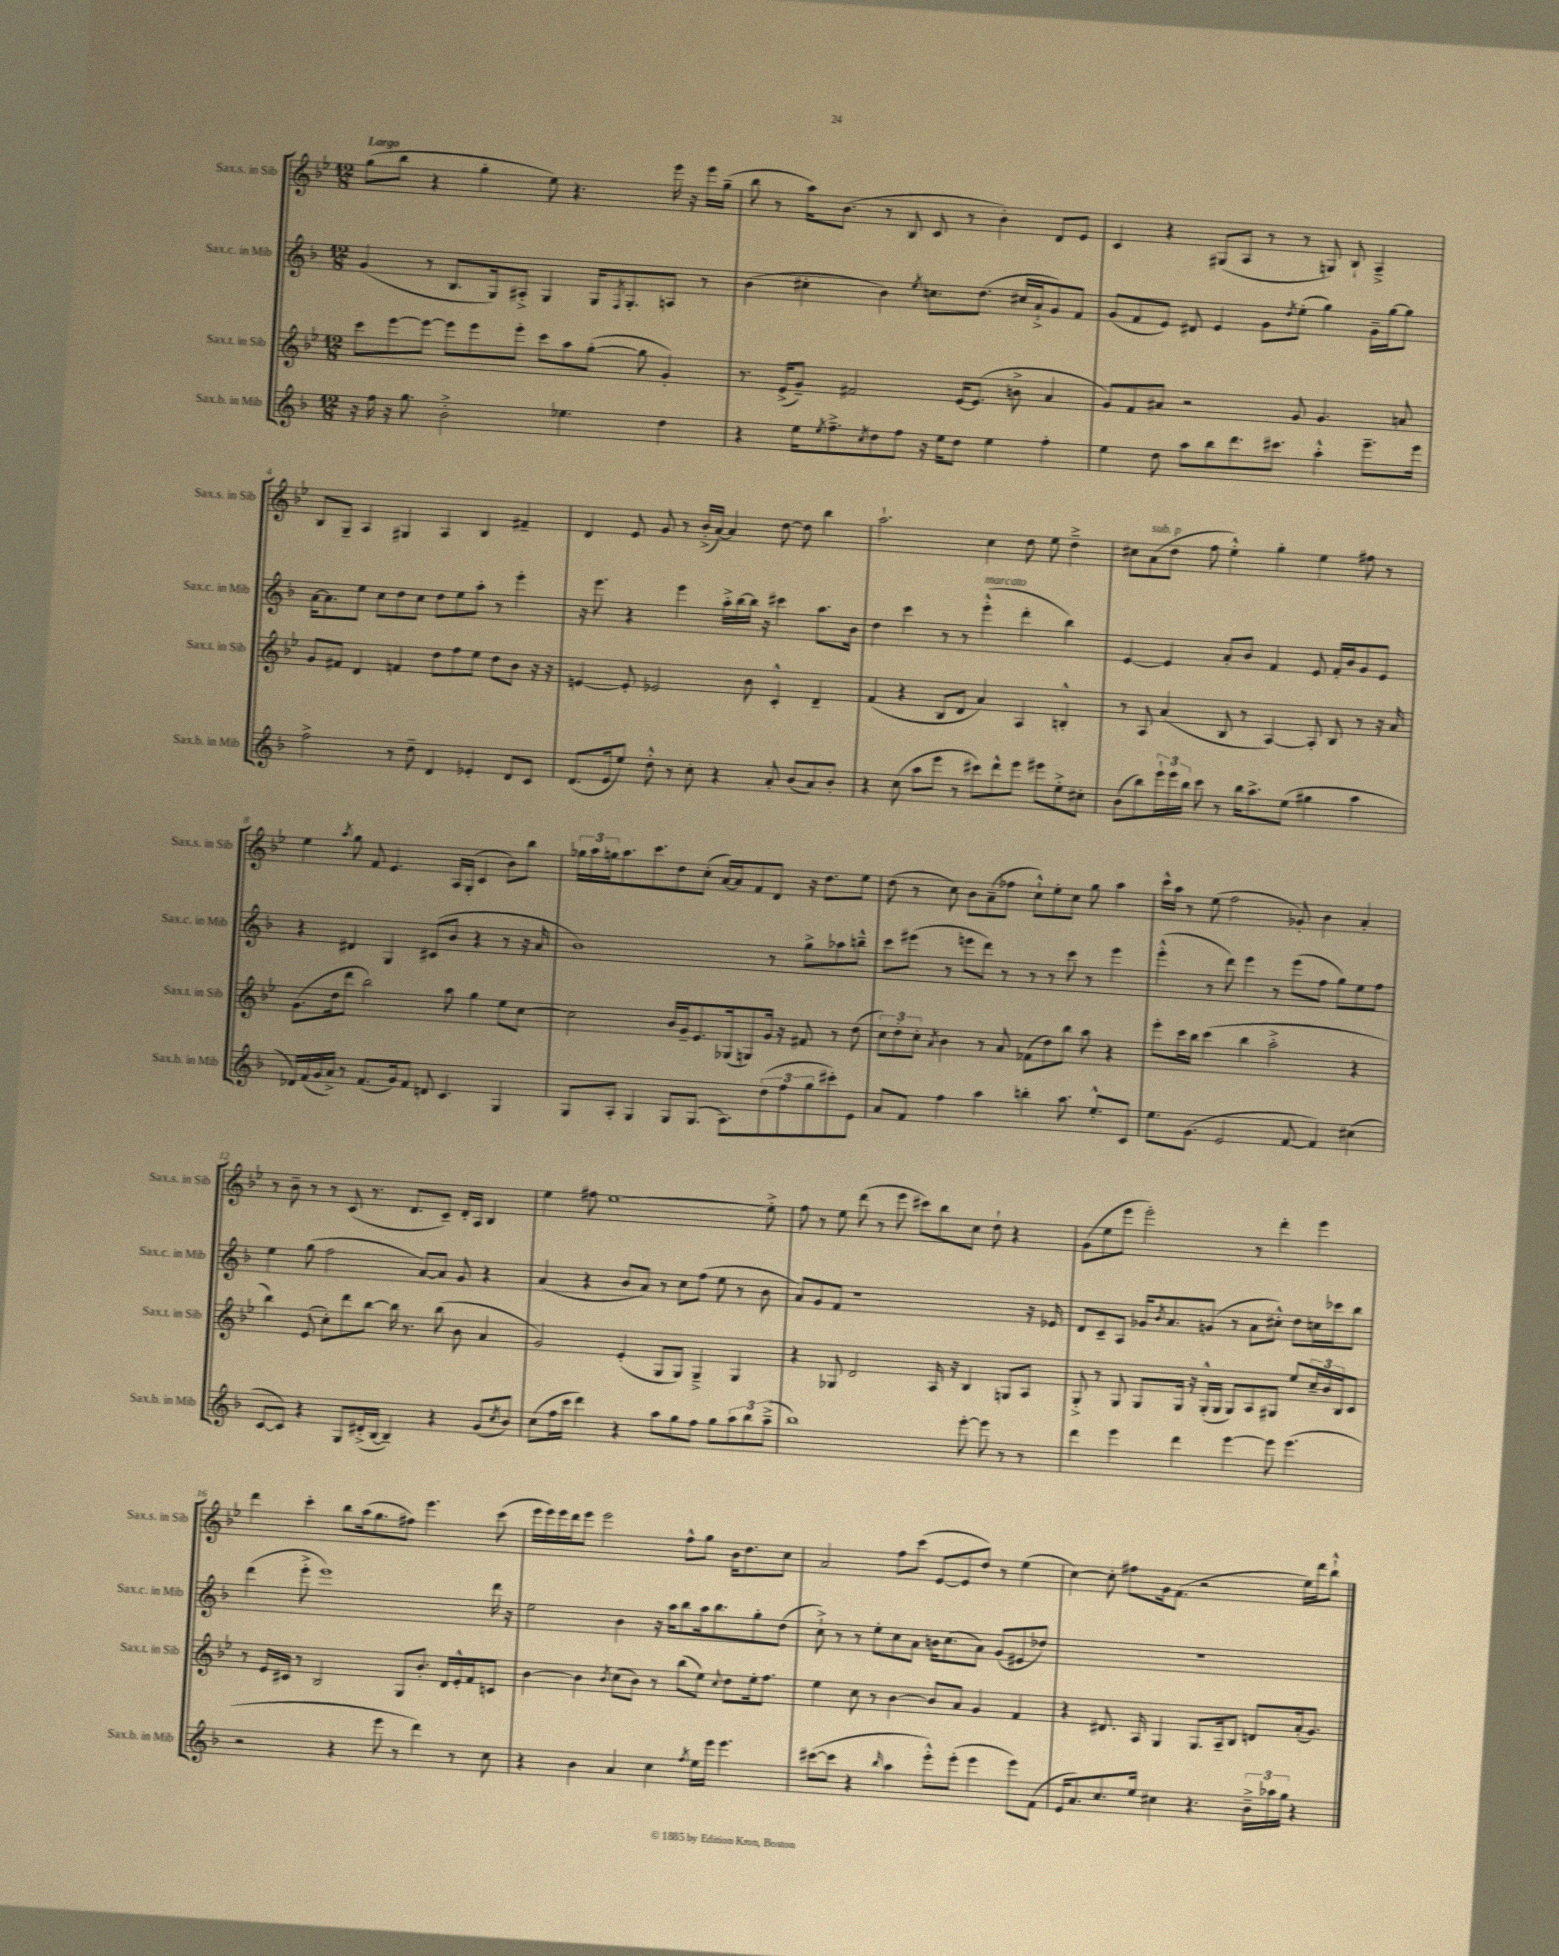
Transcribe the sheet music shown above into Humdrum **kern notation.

**kern	**kern	**kern	**kern
*staff4	*staff3	*staff2	*staff1
*clefG2	*clefG2	*clefG2	*clefG2
*k[b-]	*k[b-e-]	*k[b-]	*k[b-e-]
*M12/8	*M12/8	*M12/8	*M12/8
16r	8ccc	(4g	(8gg
16ff	.	.	.
16r	[8eee-	.	8bb-
8.gg	.	.	.
.	8eee-_	8r	4r
2b-'^	8eee-]	8.B-	.
.	8eee-	.	4gg'
.	.	16G)	.
.	8eee-'	8A#'^	.
.	8ccc	4G	8ee-)
4.ee-	8aa	.	4.r
.	([8gg'	16G	.
.	.	8qF	.
.	.	8.G'	.
.	8gg]	.	.
4dd	4g')	8A	16eee-
.	.	.	16r
.	.	8r	16eee-
.	.	.	(16gg~
=	=	=	=
4r	8.r	(4b-	8bb-
.	.	.	8r
.	(16e-^	.	.
16ee	8g~)	4cc#'	16aa)
8qee	.	.	.
8.ff~^	.	.	(8.b-
.	2f#	.	.
8qcc	.	.	.
8dd	.	4b-)	8r
8ff	.	.	8B-
.	.	8qee	.
16r	.	8.cc	8c
16ee	.	.	.
8dd	[16e-	.	8r
.	(8.e-]	(8.dd	.
4ee	.	.	4b-')
.	8b^	16cc#	.
.	.	16a`^	.
4ff'	4a	8g)	8d
.	.	8f	8e-
=	=	=	=
4ee	8g)	(8g	4c
.	8f	8f	.
8dd	8a#	8e)	4r
8aa	2r	8d#	.
8bb-	.	4e	(8G#
8.ddd	.	.	8A
.	.	8g	8r
8.ccc#	.	.	.
.	.	8qdd	.
.	8g	(8ee'	8r
4aa'^^	4.g	4gg)	8G)
.	.	.	8B-`
8.eee~	.	16g~	4A~^
.	.	[16gg	.
.	8a	8gg]	.
16eee	.	.	.
=	=	=	=
2ff^	8g	[16a	8B-
.	.	8.a]	.
.	8f#	.	8G~
.	4d	8ee	4A
.	.	8cc	.
8r	4f	8dd	4G#
8dd~	.	8cc	.
4d	8dd	8dd	4A
.	8ff	8ee	.
4e-'	8ee-	8aa'	4B-
.	8dd	8r	.
8d	8b-	4eee'	4f#~
8c	16r	.	.
.	16r	.	.
=	=	=	=
(8.d	[4e	16r	4d
.	.	8.eee	.
16e	.	.	.
8ee)	8e']	4r	8e-
8dd'^^	2e-	.	8g
8r	.	4eee	8r
8cc'	.	.	(16b-'^
.	.	.	[16a)
4r	.	16aa'^	4a]
.	.	[16bb-	.
.	8b-	16bb-]	.
.	.	16r	.
8a'	4c'^^	4ccc#	[8dd
(8b-	.	.	8dd]
8a)	4d~	8.aa	4bb-
8b-'	.	.	.
.	.	16b-	.
=	=	=	=
4r	(4f	4dd	2.aa`
(8cc	4r	4ccc	.
8aa	.	.	.
8eee	8B-	8r	.
8r	8d	8r	.
8ccc#)	4a)	(4eee'^^	4cc
8ddd^^	.	.	.
8eee	4A	4ddd'	8dd
8eee#	.	.	8ee-
8ee'^	4B'^^	4bb-)	4dd~^
8cc#'	.	.	.
=	=	=	=
(8b-	8r	[4e	8cc#
8bb-)	8A	.	(8a
24eee`	(4a	4e]	8dd
24eee	.	.	.
24bb-	.	.	.
8ccc	.	.	8ff
8r	8B-	8a'	4ee-'^^)
16bb-	8r	8b-	.
8.aa^	.	.	.
.	[4A)	4f	4gg'
(8ee	.	.	.
4gg#	8A']	8e	4ee-
.	8B-	16f'	.
.	.	16b-	.
4aa	8r	8g	8ff#
.	16r	8e	8r
.	16a	.	.
=	=	=	=
16d-)	(8.g	4r	4ee-
(16f	.	.	.
16g	.	.	.
16a^)	16dd	.	.
.	.	.	8qaa
8r	8ddd	4d#	8gg
(8.f	2bb-)	.	8f
.	.	4G	4.e-
16g)	.	.	.
8f	.	.	.
8d	.	(8c#	.
4.c	8aa	8b-	16A
.	.	.	(16G'
.	4gg	4r	4c
4G	8ee-	8r	8b-)
.	[8cc	16r	8bb-
.	.	16a	.
=	=	=	=
8G	2cc]	1b-)	24gg-
.	.	.	24aa
.	.	.	24gg
8A'	.	.	8.aa
4G	.	.	.
.	.	.	8.ccc
8G	16b-	.	8dd
.	16g~	.	.
(8.G	8.e-	.	(8cc'
.	.	.	[16a)
8.A)	(16G-	.	16a]
.	8G)	.	8f
(12dd	16g	8r	8d
.	16r	.	.
12ff	.	.	.
.	8f#	8gg^	16r
12gg	.	.	.
.	.	.	8.dd
8ccc#')	8r	8aa-	.
8e	(8dd	8bb~^^	8ee-
=	=	=	=
8a	12cc)	8ccc	(8dd
.	12dd'	.	.
8f	.	(8eee#	8r
.	12cc'	.	.
.	8qa	.	.
4ff	4b-	8r	8cc)
.	.	8eee	8b-
4aa	8r	8ddd)	(8a~
.	8a	8r	8ff-
4bb'	(8f-	8r	8cc`^^)
.	8dd)	8r	8ee-'
8.aa	8bb-	8ccc	8cc
.	8aa	8r	8gg
8.ee'^^	.	.	.
.	4r	4eee	4aa
8c	.	.	.
=	=	=	=
8.ee	8eee-'	(4eee'^^	16ccc^^
.	.	.	16aa
.	16ccc	.	8r
(8.g	16bb-	.	.
.	(4ccc	8r	(8ee-
2e	.	8ddd)	2ff
.	4bb-	4eee	.
.	2aa'^	8r	.
[8f	.	(8eee	8g-')
4f])	.	8ff	4b-
.	.	8gg)	.
(4cc#	4r	8ee	4a'
.	.	8ff	.
=	=	=	=
[8c	4bb-)	4ee	8r
8c])	.	.	8b-~
4r	(8e-	(8gg	8r
.	8cc')	2ff	8r
8G	8ddd	.	(8c
(16d#'^	[8bb-	.	8.r
[16B-	.	.	.
4B-~])	16bb-]	.	.
.	8.r	.	8.d
.	.	[8a)	.
4r	(8bb-	8a]	8c~)
.	8b-	8g	16d'
.	.	.	16A
(8g	4a	4r	4B-
8qcc	.	.	.
8b-)	.	.	.
=	=	=	=
(8cc	2g)	(4a	4ee-
16ff	.	.	.
16ccc	.	.	.
4ddd)	.	4r	8ff#
.	.	.	[1ee-
4r	(4e-'	8b-	.
.	.	8a)	.
8aa	8G	8r	.
8gg	8G)	8cc	.
8ff	4G~^	(8ff	.
8gg	.	8ee	.
12aa	4G	8r	.
12bb-	.	.	.
.	.	8b-	8ee-'^]
(12aa~^	.	.	.
=	=	=	=
1bb-)	4r	8a)	8ff
.	.	8g	8r
.	8G-	8f	8ee-
.	2d	1r	(8ddd
.	.	.	8r
.	.	.	8eee-
.	.	.	8ccc#)
.	16A	.	8bb-
.	16r	.	.
[8eee'	4B-	.	8cc
8eee]	.	.	8dd`
8r	8G	.	4r
8r	8A	16r	.
.	.	16e-	.
=	=	=	=
4ddd	8G'^	8d	(8g
.	8r	8c~	8ee-
4eee	8G	8A	8eee-
.	8G	16g-	2eee-')
.	.	8qb-	.
.	.	8.a	.
4ddd	16G	.	.
.	16r	.	.
.	(16G'^^	(8g	.
.	16G	.	.
[4eee	8G)	8r	.
.	8A	8a	8r
8eee]	8G#	8cc#'^^)	4ddd'
(4.eee	8ee-	8dd	.
.	24cc~	16cc	4eee-
.	24b-	.	.
.	.	16ccc-	.
.	24B-	.	.
.	8c	8bb-	.
=	=	=	=
2r	8r	(4ddd	4ddd
.	16e-	.	.
.	16c#	.	.
.	8r	8eee'^	4ccc'
.	2B-	1eee)	.
4r	.	.	8bb-
.	.	.	(16aa
.	.	.	8.gg
8eee	.	.	.
8r	8G	.	8ff#)
4ddd)	8.b-'	.	4.eee-
.	16d	.	.
8r	16e-'^^	.	.
.	16f	.	.
8cc	8c	16ddd	(8ccc
.	.	16r	.
=	=	=	=
4r	[4b-	2ee	16eee-
.	.	.	16eee-)
.	.	.	16eee-
.	.	.	16ddd
4b-	4b-]	.	8eee-
.	.	.	2eee-
.	8qb-	.	.
4a	(8cc	4b-	.
.	8b-)	.	.
4cc	8r	16r	.
.	.	16aa	.
.	(8bb-	8bb-	8ff^^
8qff	.	.	.
16ee	8ee-)	16aa	8gg
16eee	.	8.bb-	.
.	8qqcc	.	.
4.eee	8dd	.	16b-
.	.	.	8.dd
.	16ee-'	8gg'	.
.	8.ff	.	.
.	.	(8dd	8cc
=	=	=	=
([8ccc#	4ee-	8cc`^)	2a
8ccc#]	.	8r	.
4r	8cc	8r	.
.	8r	8ee'	.
16qqbb-	.	.	.
4aa	[4b-	8cc	8ff
.	.	8a	(8ccc
8eee'^^)	8b-]	16b	[8e-
.	.	(8.cc	.
(8eee'	8a	.	8e-]
4eee	4g	8a)	8dd)
.	.	(8g	8r
8eee)	4f	8e#	(4ee-
(8f	.	8dd-)	.
=	=	=	=
16e	4r	1.r	[4cc)
8.a)	.	.	.
8.cc	8.d#	.	8cc']
.	.	.	8ff#
16ee	16A	.	.
4cc#	4G	.	16g
.	.	.	(8.f
4.r	8.G	.	2r
.	16A~	.	.
.	8B-	.	.
24b-~^	8d	.	.
24aa-	.	.	.
24gg	.	.	.
4r	(16a'	.	16ee-)
.	8.g)	.	16ddd
.	.	.	8bb-`^^
==	==	==	==
*-	*-	*-	*-
